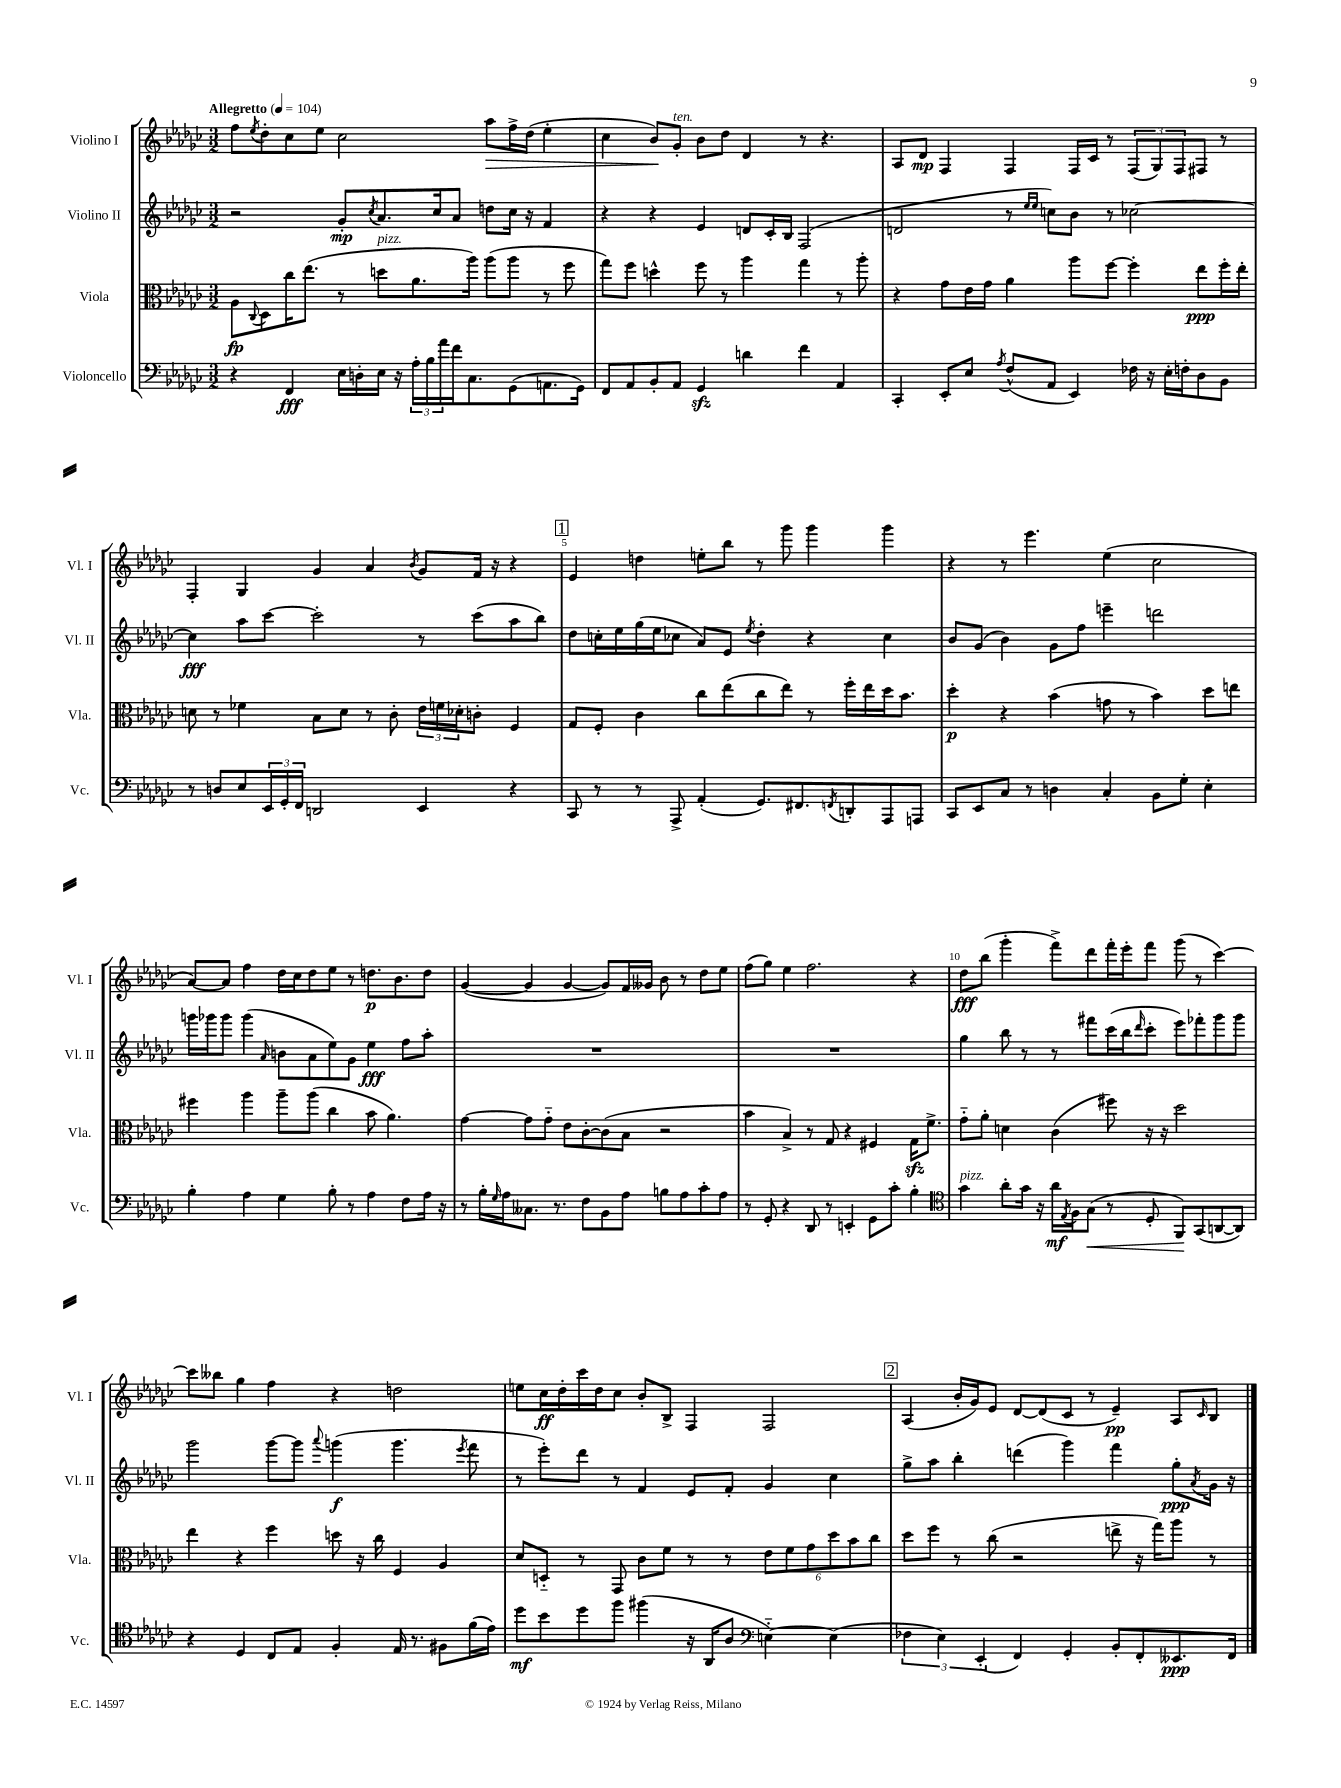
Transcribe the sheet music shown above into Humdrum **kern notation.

**kern	**kern	**kern	**kern
*staff4	*staff3	*staff2	*staff1
*clefF4	*clefC3	*clefG2	*clefG2
*k[b-e-a-d-g-c-]	*k[b-e-a-d-g-c-]	*k[b-e-a-d-g-c-]	*k[b-e-a-d-g-c-]
*M3/2	*M3/2	*M3/2	*M3/2
*MM104	*MM104	*MM104	*MM104
4r	8A-	2r	8ff
.	8qqC-	.	8qee-
.	8D-	.	8dd-'
4FF	16cc-	.	8cc-
.	(8.ee-	.	.
.	.	.	8ee-
16E-	8r	8g-'	2cc-
16D'	.	.	.
.	.	8qcc-	.
16E-	8dd	8.a-	.
16r	.	.	.
24A-'	8.a-	.	.
24B-	.	.	.
.	.	16cc-	.
24a-	.	.	.
16f	.	8a-	.
8.C-	16aa-)	.	.
.	(8aa-	8dd	8aa-
(8GG-	8aa-	16cc-	16ff^
.	.	16r	(16dd-
8.AA	8r	4f	4ee-'
.	8ff	.	.
16GG-)	.	.	.
=	=	=	=
8FF	8gg-)	4r	4cc-
8AA-	8ff	.	.
8BB-'	4dd^^	4r	8b-)
8AA-	.	.	8g-'
4GG-	8ff	4e-	8b-
.	8r	.	8dd-
4d	4aa-	8d	4d-
.	.	16c-'	.
.	.	16B-	.
4f	4gg-	(2F	8r
.	.	.	4.r
4AA-	8r	.	.
.	8aa-'	.	.
=	=	=	=
4CC-'	4r	2d	8A-
.	.	.	8d-
8EE-'	8g-	.	4F
8E-	16e-	.	.
.	16g-	.	.
8qA-	.	.	.
(8F^^	4a-	8r	4F
.	.	16qqee-	.
.	.	16qqee-	.
8AA-	.	8cc)	.
4EE-)	8aa-	8b-	16F
.	.	.	16c-
.	[8ff	8r	8r
16F-	4ff']	[2cc-	(12F
16r	.	.	.
.	.	.	12G-)
16E-'	.	.	.
.	.	.	12F
16F'	.	.	.
8D-	8ee-	.	8F#
8BB-	16ff'	.	8r
.	16ee-'	.	.
=	=	=	=
8r	8d	4cc-]	4F'
8D	8r	.	.
8E-	4f-	8aa-	4G-
24EE-	.	[8ccc-	.
24GG-'	.	.	.
24FF	.	.	.
2DD	8B-	2ccc-']	4g-
.	8d	.	.
.	8r	.	4a-
.	8c-'	.	.
.	.	.	8qb-
4EE-	24e-	8r	8g-
.	24f	.	.
.	24d-'	.	.
.	8c'	(8ccc-	16f
.	.	.	16r
4r	4F	8aa-	4r
.	.	8bb-)	.
=	=	=	=
8CC-	8G-	8dd-	4e-
8r	8F'	16cc'	.
.	.	16ee-	.
8r	4c-	(16gg-	4dd
.	.	16ee-	.
8AAA-^	.	8cc-	.
(4AA-'	8cc-	8a-)	8ee'
.	(8ee-	8e-	8bb-
.	.	8qee-	.
8.GG-)	8cc-	4dd-'	8r
.	8ee-)	.	8ggg-
8.FF#	.	.	.
.	8r	4r	4ggg-
8qFF	.	.	.
8DD'	16ff'	.	.
.	16ee-	.	.
8AAA-	16dd-	4cc-	4ggg-
.	8.b-	.	.
8AAA	.	.	.
=	=	=	=
8CC-	4dd-'	8b-	4r
8EE-	.	(8g-	.
8C-	4r	4b-)	8r
8r	.	.	4.eee-
4D	(4b-	8g-	.
.	.	8ff	.
4C-'	8g	4eee~	(4ee-
.	8r	.	.
8BB-	4b-)	2ddd	2cc-
8G-'	.	.	.
4E-'	8dd-	.	.
.	8ee	.	.
=	=	=	=
4B-'	4ff#	16ggg	[8a-)
.	.	16ggg-	.
.	.	8ggg-	8a-]
4A-	4aa-	(4ggg-	4ff
.	.	16qqa-	.
4G-	8aa-~	8b	16dd-
.	.	.	16cc-
.	(8aa-	8a-	8dd-
8B-'	4cc-	8ee-)	8ee-
8r	.	8g-	8r
4A-	8b-	4ee-	8.dd
.	4.a-)	.	.
.	.	.	8.b-
8F	.	8ff	.
16A-	.	8aa-'	8dd
16r	.	.	.
=	=	=	=
8r	[4g-	1.r	([4g-
16B-'	.	.	.
16qqG-	.	.	.
16A-	.	.	.
8.C--	8g-]	.	4g-]
.	8g-'~	.	.
8.r	.	.	.
.	8e-	.	[4g-
8F	[8c-'	.	.
8BB-	(8c-]	.	8g-])
8A-	8B-	.	16f
.	.	.	16g--
8B	2r	.	8b-
8A-	.	.	8r
8c-'	.	.	8dd-
8A-	.	.	8ee-
=	=	=	=
8r	4b-	1.r	(8ff
8GG-'	.	.	8gg-)
4r	4B-^)	.	4ee-
8DD-	8r	.	2.ff
8r	8G-	.	.
4EE'	4r	.	.
8GG-	4F#	.	.
8c-'	.	.	.
4B-'	16G-	.	4r
.	8.f^	.	.
=	=	=	=
*clefC4	*	*	*
4g-	8g-'~	4gg-	8dd-
.	8a-'	.	(8bb-
8a-'	4d	8bb-	4ggg-'
16g-	.	8r	.
16r	.	.	.
16a-	(4c-	8r	8fff^)
8qE-	.	.	.
16F	.	.	.
(8G-	.	8fff#	8ddd-
8r	8ff#)	(16ccc-	16fff'
.	.	16bb-	16eee-'
.	.	16qqddd-	.
8D-'	16r	8ccc-'	8fff
.	16r	.	.
8FF)	2dd-	8eee-)	(8ggg-
(8GG-	.	8fff-'	8r
[8AA	.	8ggg-	[4ccc-)
8AA])	.	8ggg-	.
=	=	=	=
4r	4ee-	2ggg-	8ccc-]
.	.	.	8bb--
4D-	4r	.	4gg-
8C-	4ff	[8ggg-	4ff
8E-	.	8ggg-]	.
.	.	8qqaaa-	.
4F'	8dd	(4ggg	4r
.	16r	.	.
.	16cc-	.	.
16E-	4F	4.ggg	2dd
8.r	.	.	.
8F#	4A-	.	.
.	.	8qeee-	.
(16f	.	8fff	.
16e-)	.	.	.
=	=	=	=
8dd-	8d-	8r	8ee
8b-	8D'~	8eee-')	16cc-
.	.	.	16dd-'
8dd-	8r	8ddd-	16ccc-
.	.	.	16dd-
8ff	8GG-	8r	8cc-
(4ff#	8c-	4f	8b-'
.	8f	.	8B-^
16r	8r	8e-	4F
16AA-	.	.	.
8A-	8r	8f'	.
*clefF4	*	*	*
[4E'~)	12e-	4g-	2F
.	12f	.	.
.	12g-	.	.
(4E]	12dd-	4cc-	.
.	12b-	.	.
.	12cc-	.	.
=	=	=	=
6F-	8dd-	8gg-^	(4A-
.	8ff	8aa-	.
6E-)	.	.	.
.	8r	4bb-'	16b-'
.	.	.	16g-)
(6EE-'	.	.	.
.	(8cc-	.	8e-
4FF)	2r	(4ddd	[8d-
.	.	.	(8d-]
4GG-'	.	4ggg-)	8c-
.	.	.	8r
8BB-'	8ee^	4fff	4e-~)
8FF'	16r	.	.
.	16gg-)	.	.
8.EE--	8aa-	8gg-'	8A-
.	.	8qa-	16qqc-
.	8r	16g-	8B-
16FF	.	16r	.
==	==	==	==
*-	*-	*-	*-
